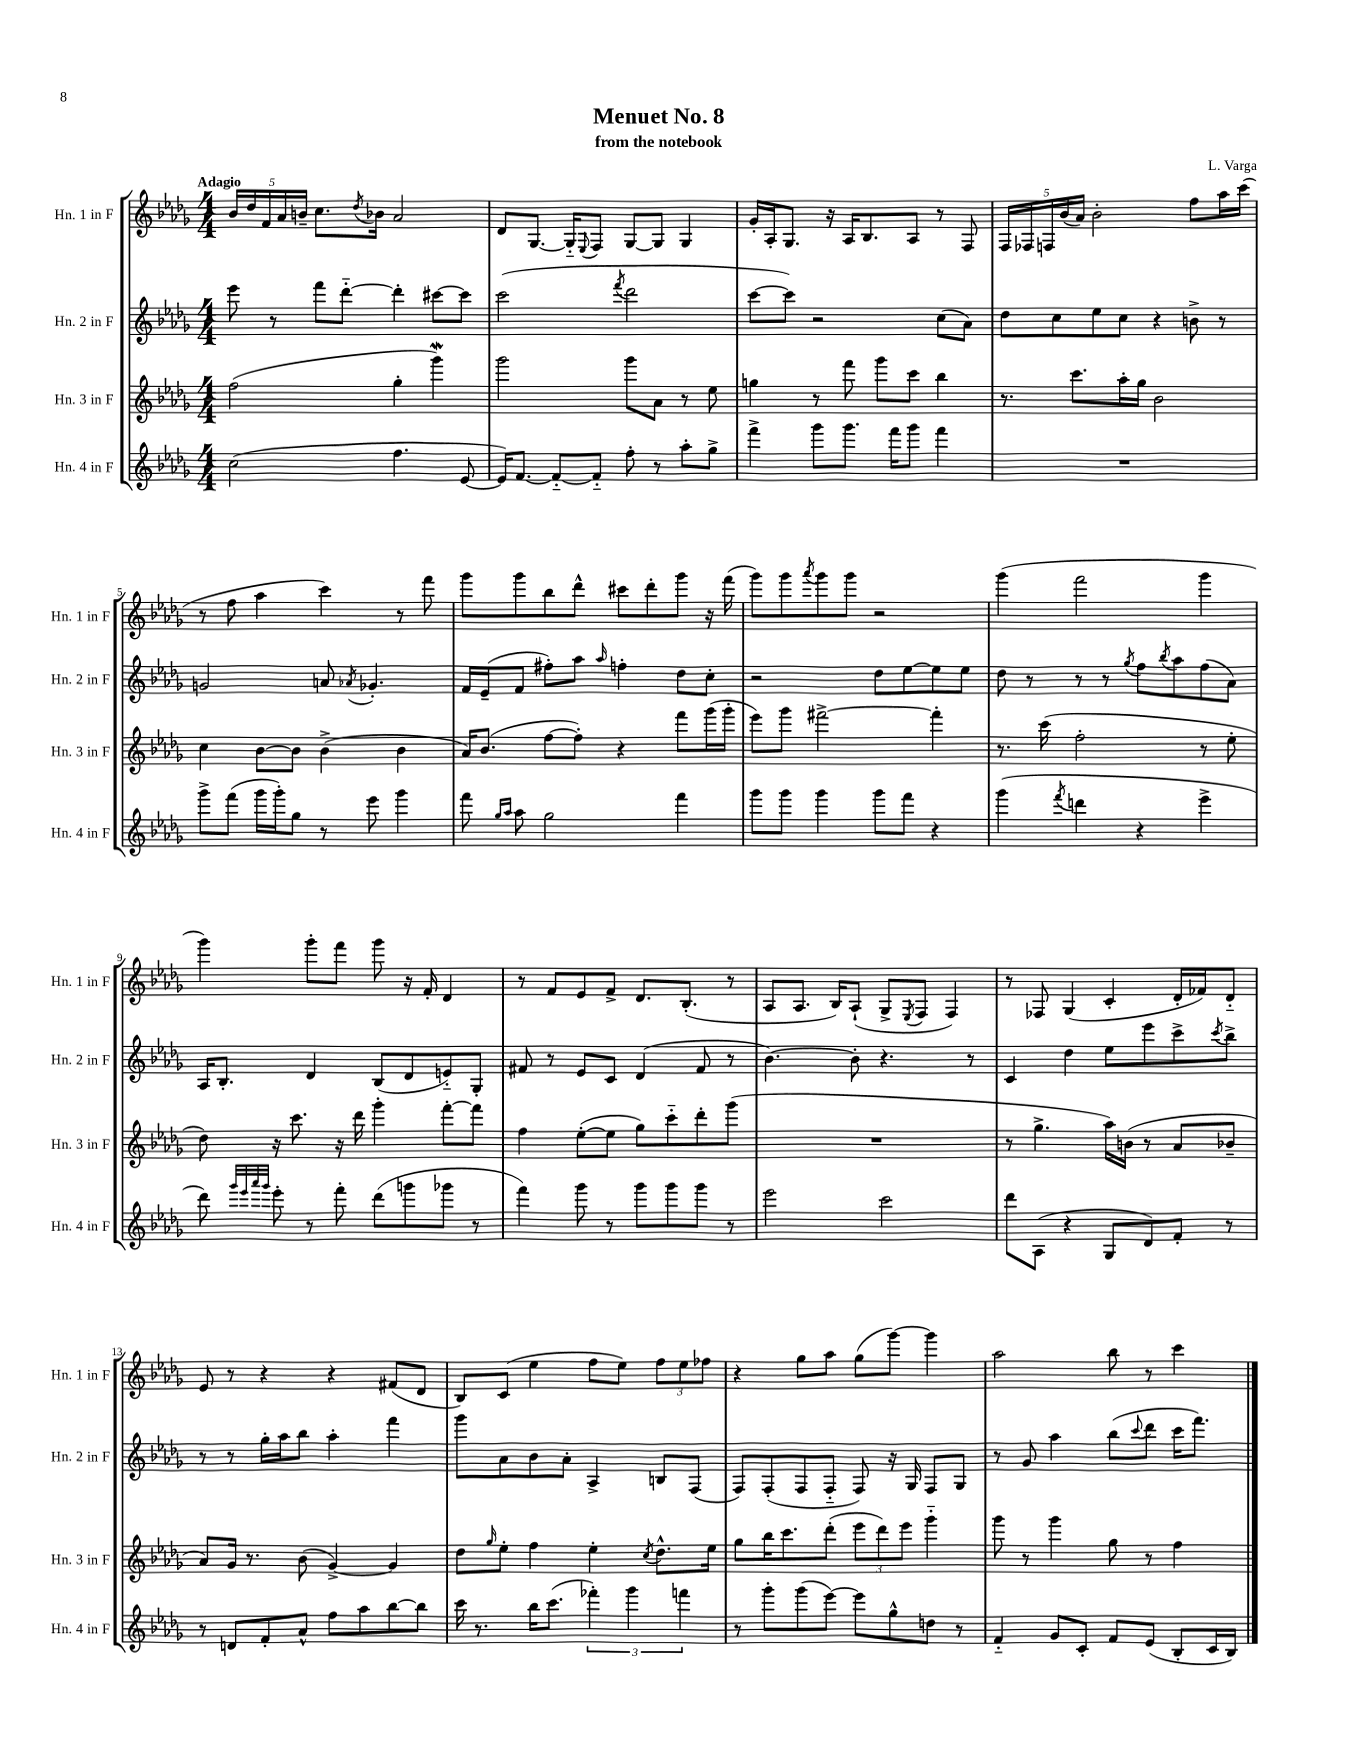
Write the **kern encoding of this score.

**kern	**kern	**kern	**kern
*staff4	*staff3	*staff2	*staff1
*clefG2	*clefG2	*clefG2	*clefG2
*k[b-e-a-d-g-]	*k[b-e-a-d-g-]	*k[b-e-a-d-g-]	*k[b-e-a-d-g-]
*M4/4	*M4/4	*M4/4	*M4/4
(2cc	(2ff	8eee-	20b-
.	.	.	20dd-
.	.	.	20f
.	.	8r	.
.	.	.	20a-
.	.	.	20b~
.	.	8fff	8.cc
.	.	[8ddd-'~	.
.	.	.	8qdd-
.	.	.	16b-
4.ff	4gg-'	4ddd-']	2a-
.	4ggg-)	[8ccc#	.
[8e-	.	8ccc#]	.
=	=	=	=
16e-])	2ggg-	(2ccc	8d-
[8.f	.	.	.
.	.	.	[8.G-
8f'~_	.	.	.
.	.	.	16G-'~]
.	.	.	8qqE-
8f'~]	.	.	8F
.	.	8qfff	.
8ff'	8ggg-	2ddd-	[8G-
8r	8a-	.	8G-]
8aa-'	8r	.	4G-
8gg-^	8ee-	.	.
=	=	=	=
4fff^	4gg	[8ccc	16g-'
.	.	.	16A-'
.	.	8ccc])	8.G-
8ggg-	8r	2r	.
.	.	.	16r
8.ggg-	8fff	.	16A-
.	.	.	8.B-
.	8ggg-	.	.
16fff	.	.	.
8ggg-	8ccc	.	8A-
4fff	4bb-	(8cc	8r
.	.	8a-)	8F
=	=	=	=
1r	8.r	8dd-	20F
.	.	.	20F-
.	.	.	20F
.	.	8cc	.
.	.	.	(20b-
.	8.ccc	.	.
.	.	.	20a-)
.	.	8ee-	2b-'
.	16aa-'	8cc	.
.	16gg-	.	.
.	2b-	4r	.
.	.	8b^	8ff
.	.	8r	16aa-
.	.	.	(16ccc
=	=	=	=
8ggg-^	4cc	2g	8r
(8fff	.	.	8ff
16ggg-	[8b-	.	4aa-
16ggg-')	.	.	.
8gg-	8b-]	.	.
8r	(4b-^	8a	4ccc)
.	.	8qa-	.
8eee-	.	4.g-'	.
4ggg-	4b-	.	8r
.	.	.	8fff
=	=	=	=
8fff	16a-)	16f	8ggg-
.	(8.b-	(16e-~	.
16qqgg-	.	.	.
16qqaa-	.	.	.
8aa-	.	8f	8ggg-
2gg-	[8ff	8ff#')	8bb-
.	8ff'])	8aa-	8ddd-^^
.	.	16qqaa-	.
.	4r	4ff'	8ccc#
.	.	.	8ddd-'
4fff	8fff	8dd-	8ggg-
.	(16ggg-	8cc'	16r
.	16ggg-'	.	(16fff
=	=	=	=
8ggg-	8eee-)	2r	8ggg-)
8ggg-	8ggg-	.	8ggg-
.	.	.	8qaaa-
4ggg-	[2fff#^	.	8ggg-
.	.	.	8ggg-
8ggg-	.	8dd-	2r
8fff	.	[8ee-	.
4r	4fff#']	8ee-]	.
.	.	8ee-	.
=	=	=	=
(4ggg-	8.r	8dd-	(4ggg-
.	.	8r	.
.	(16ccc	.	.
8qfff	.	.	.
4ddd	2ff'	8r	2fff
.	.	8r	.
.	.	8qgg-	.
4r	.	8ff	.
.	.	8qbb-	.
.	.	8aa-	.
4eee-^	8r	(8ff	4ggg-
.	8ee-'	8a-)	.
=	=	=	=
8ddd-)	8dd-)	16A-	4ggg-)
.	.	8.B-'	.
32qqggg-	.	.	.
32qqeee-	.	.	.
32qqaaa-	.	.	.
32qqggg-	.	.	.
8eee-'	16r	.	.
.	8.ccc	.	.
8r	.	4d-	8ggg-'
8fff'	16r	.	8fff
.	16ddd-	.	.
(8ddd-	4ggg-'	(8B-	8ggg-
8ggg	.	8d-	16r
.	.	.	16f'
8ggg-	[8fff'	8e'~)	4d-
8r	8fff]	8G-'	.
=	=	=	=
4fff)	4ff	8f#	8r
.	.	8r	8f
8ggg-	([8ee-'	8e-	8e-
8r	8ee-]	8c	8f^
8ggg-	8gg-)	(4d-	8.d-
8ggg-	8ccc'~	.	.
.	.	.	(8.B-'
8ggg-	8ddd-'	8f#	.
8r	(8ggg-	8r	8r
=	=	=	=
2eee-	1r	[4.b-)	8A-
.	.	.	8.A-
.	.	.	16B-)
.	.	8b-']	(8A-`
2ccc	.	4.r	8G-^
.	.	.	8qE-
.	.	.	8F
.	.	.	4F)
.	.	8r	.
=	=	=	=
8ddd-	8r	4c	8r
(8A-	4.gg-^	.	8F-
4r	.	4dd-	(4G-
8G-	16aa-)	8ee-	4c'
.	(16b	.	.
8d-)	8r	8eee-	.
8f'	8a-	8ccc^	16d-'
.	.	.	16f-)
.	.	8qccc	.
8r	8b-~	8bb-^	8d-'~
=	=	=	=
8r	8a-)	8r	8e-
8d	16g-	8r	8r
.	8.r	.	.
8f'	.	16gg-'	4r
.	.	16aa-	.
8a-^^	(8b-	8bb-	.
8ff	[4g-^)	4aa-'	4r
8aa-	.	.	.
[8bb-	4g-]	4fff	(8f#
8bb-]	.	.	8d-
=	=	=	=
16ccc	8dd-	8ggg-	8B-)
8.r	.	.	.
.	16qqgg-	.	.
.	8ee-'	8a-	(8c
16bb-	4ff	8b-	4ee-
(8.ccc	.	.	.
.	.	8a-'	.
6fff-')	4ee-'	4A-^	8ff
.	.	.	8ee-)
6ggg-	.	.	.
.	8qcc	.	.
.	8.dd-^^	8B	12ff
6fff	.	.	12ee-
.	.	(8F	.
.	.	.	12ff-
.	16ee-	.	.
=	=	=	=
8r	8gg-	8F)	4r
8ggg-'	16bb-	(8F'	.
.	8.ccc	.	.
(8ggg-	.	8F	8gg-
[8eee-)	(8ddd-'	8F'~	8aa-
8eee-]	12eee-	8F)	(8gg-
.	12ddd-)	.	.
8gg-^^	.	16r	[8ggg-)
.	12eee-	.	.
.	.	16G-	.
8dd	4ggg-'~	8F	4ggg-]
8r	.	8G-	.
=	=	=	=
4f'~	8ggg-	8r	2aa-
.	8r	8g-	.
8g-	4ggg-	4aa-	.
8c'	.	.	.
8f	8gg-	(8bb-	8bb-
.	.	8qqccc	.
(8e-	8r	8ddd-	8r
8B-'	4ff	16ccc	4ccc
.	.	8.fff)	.
16c	.	.	.
16B-)	.	.	.
==	==	==	==
*-	*-	*-	*-
